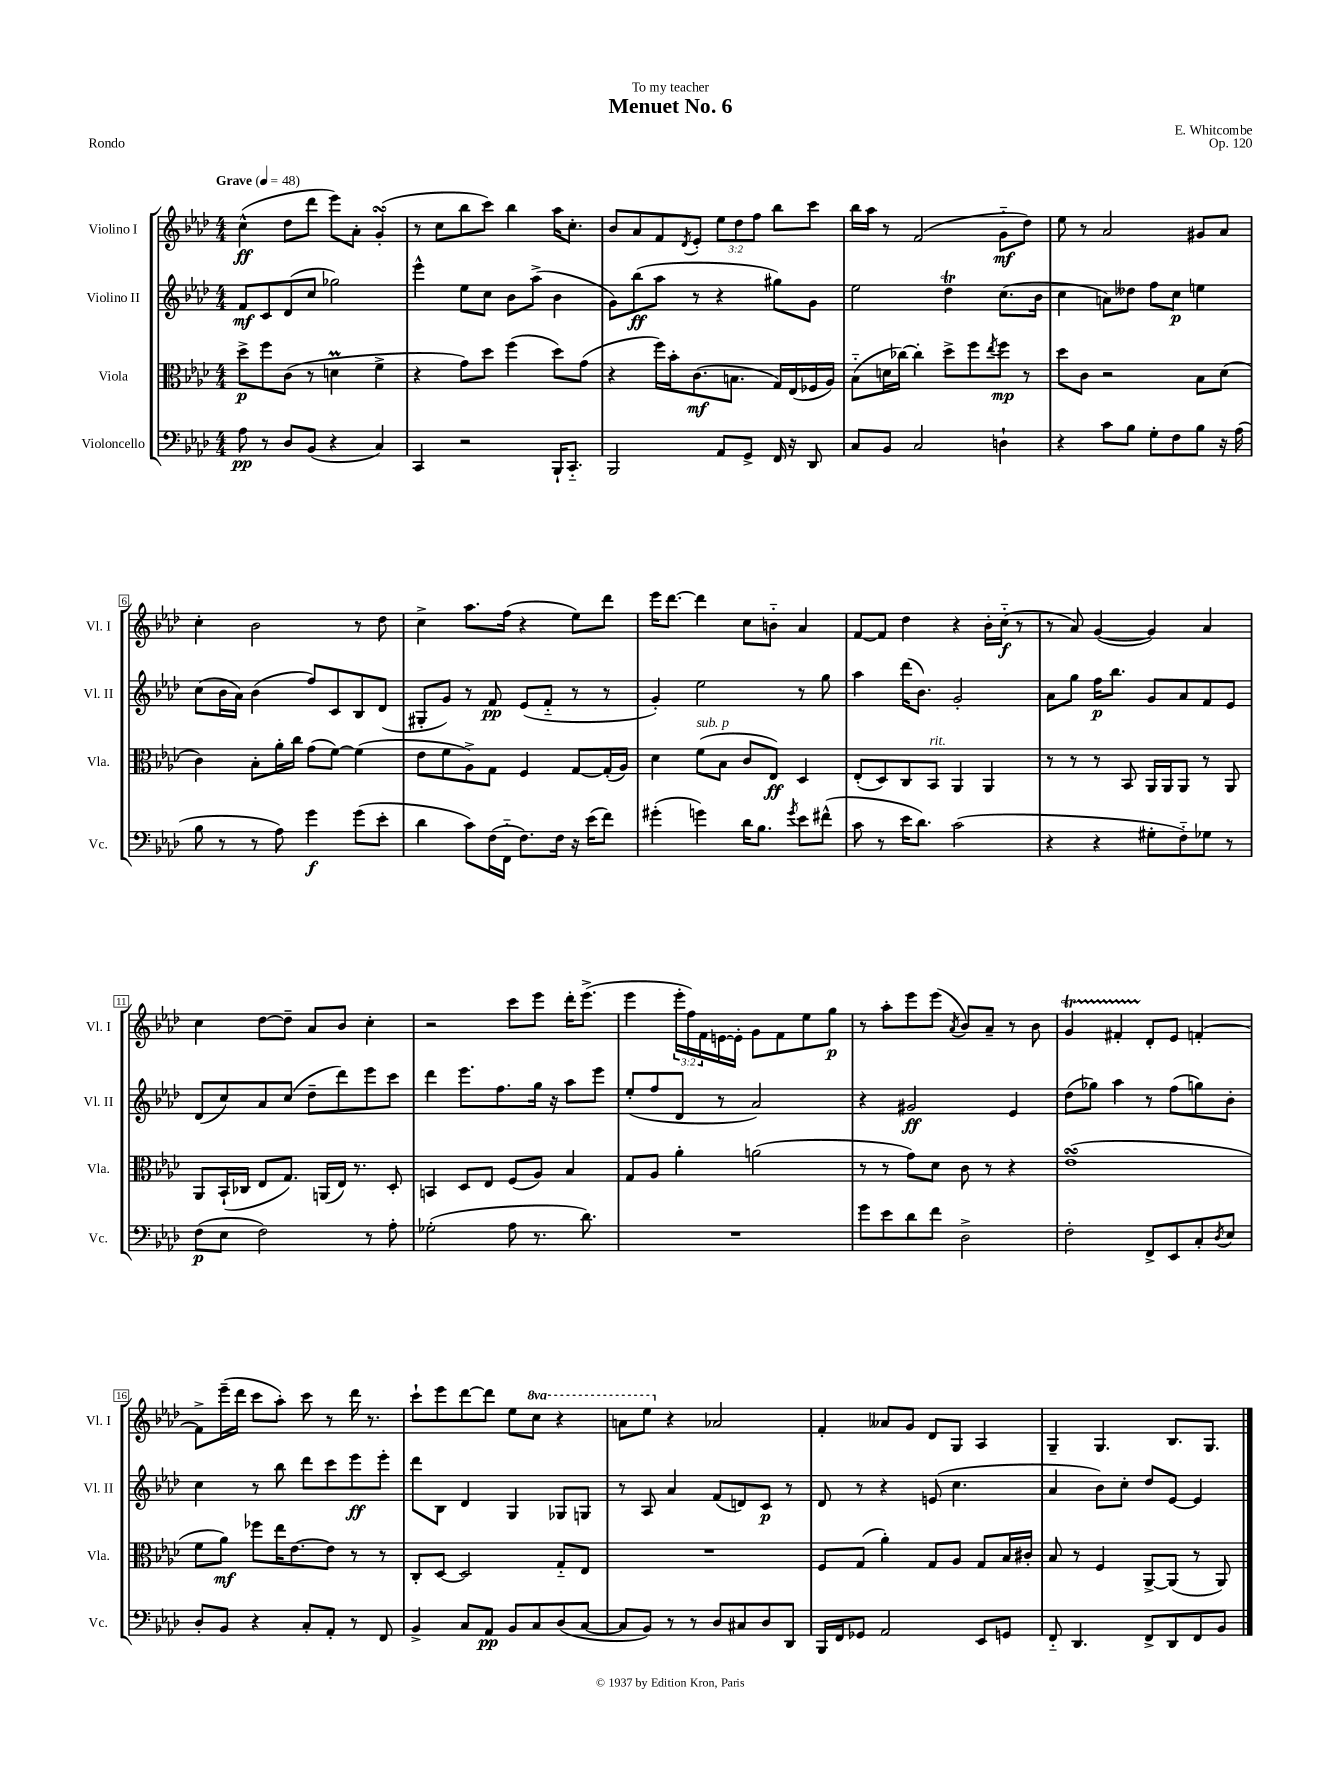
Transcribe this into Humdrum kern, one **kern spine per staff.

**kern	**dynam	**kern	**dynam	**kern	**dynam	**kern	**dynam
*part4	*part4	*part3	*part3	*part2	*part2	*part1	*part1
*staff4	*staff4	*staff3	*staff3	*staff2	*staff2	*staff1	*staff1
*I"Violoncello	*	*I"Viola	*	*I"Violino II	*	*I"Violino I	*
*I'Vc.	*	*I'Vla.	*	*I'Vl. II	*	*I'Vl. I	*
*clefF4	*	*clefC3	*	*clefG2	*	*clefG2	*
*k[b-e-a-d-]	*	*k[b-e-a-d-]	*	*k[b-e-a-d-]	*	*k[b-e-a-d-]	*
*M4/4	*	*M4/4	*	*M4/4	*	*M4/4	*
*MM48	*	*MM48	*	*MM48	*	*MM48	*
=1	=1	=1	=1	=1	=1	=1	=1
!	!	!	!	!	!	!LO:TX:a:B:t=Grave	!
8A-\	pp	8dd-^\L	p	8f/L	mf	(4cc^^\	ff
8r	.	8ff\	.	8c/	.	.	.
8D-/L	.	(8c\J	.	(8d-/	.	8dd-\L	.
(8BB-/J	.	8r	.	8cc/J	.	8ddd-\J	.
4r	.	4dnm\	.	2gg-X\)	.	8eee-\L)	.
.	.	.	.	.	.	8a-'\J	.
4C/)	.	4f^\	.	.	.	(4gsSsS'/	.
=2	=2	=2	=2	=2	=2	=2	=2
4CC/	.	4r	.	4eee-^^\	.	8r	.
.	.	.	.	.	.	8cc\L	.
2r	.	8g\L)	.	8ee-\L	.	8bb-\	.
.	.	8dd-\J	.	8cc\J	.	8ccc\J)	.
.	.	(4ff\	.	8b-\L	.	4bb-\	.
.	.	.	.	(8aa-^\J	.	.	.
16BBB-`/KL	.	8dd-\L)	.	4b-\	.	16aa-\KL	.
8.CC/J	.	.	.	.	.	8.cc'\J	.
.	.	(8g\J	.	.	.	.	.
=3	=3	=3	=3	=3	=3	=3	=3
2BBB-/	.	4r	.	8g\L)	.	8b-/L	.
.	.	.	.	(8bb-\	ff	8a-/	.
.	.	16ff\LL)	.	8aa-\J	.	8f/	.
.	.	16b-'\J	.	.	.	.	.
.	.	.	.	.	.	8qd-/	.
.	.	(8.c\	mf	8r	.	8e-'/J	.
8AA-/L	.	.	.	4r	.	12ee-\L	.
.	.	8.Bn\J	.	.	.	.	.
.	.	.	.	.	.	12dd-\	.
8GG^/J	.	.	.	.	.	.	.
.	.	.	.	.	.	12ff\J	.
16FF/	.	16G/LL)	.	8gg#X\L)	.	8bb-\L	.
16r	.	(16E-/	.	.	.	.	.
8DD-/	.	16F-X/	.	8g\J	.	8ccc\J	.
.	.	16A-/JJ)	.	.	.	.	.
=4	=4	=4	=4	=4	=4	=4	=4
8C/L	.	(8B-\L	.	2ee-\	.	16bb-\LL	.
.	.	.	.	.	.	16aa-\JJ	.
8BB-/J	.	16dn\L	.	.	.	8r	.
.	.	[16cc-X\JJ)	.	.	.	.	.
2C/	.	4cc-'\]	.	.	.	(2f/	.
.	.	8dd-^\L	.	4dd-T\	.	.	.
.	.	8ff\	.	.	.	.	.
.	.	8qee-/	.	.	.	.	.
4Dn`\	.	8ff\J	mp	(8.cc\L	.	8g\L	mf
.	.	8r	.	.	.	8dd-\J)	.
.	.	.	.	16b-\Jk	.	.	.
=5	=5	=5	=5	=5	=5	=5	=5
4r	.	8dd-\L	.	4cc\	.	8ee-\	.
.	.	8c\J	.	.	.	8r	.
8c\L	.	2r	.	8an\L)	.	2a-/	.
8B-\J	.	.	.	8dd--X\J	.	.	.
8G'\L	.	.	.	8ff\L	.	.	.
8F\	.	.	.	8cc\J	p	.	.
8B-\J	.	8B-\L	.	4een\	.	8g#X/L	.
16r	.	(8d-\J	.	.	.	8a-/J	.
(16A-\	.	.	.	.	.	.	.
!!LO:LB:g=z
=6	=6	=6	=6	=6	=6	=6	=6
8B-\	.	4c\)	.	(8cc\L	.	4cc'\	.
8r	.	.	.	16b-\L	.	.	.
.	.	.	.	16a-\JJ)	.	.	.
8r	.	8B-'\L	.	(4b-\	.	2b-\	.
8A-\)	.	16a-'\L	.	.	.	.	.
.	.	16cc\JJ	.	.	.	.	.
4g\	f	(8g\L	.	8ff/L)	.	.	.
.	.	[8f\J)	.	8c/	.	.	.
(8g\L	.	(4f\]	.	8B-/	.	8r	.
8e-'\J	.	.	.	(8d-/J	.	8dd-\	.
=7	=7	=7	=7	=7	=7	=7	=7
4d-\	.	8e-\L	.	8G#X'/L	.	4cc^\	.
.	.	8f\	.	8g/J)	.	.	.
8c\L)	.	8A-^\)	.	8r	.	8.aa-\L	.
(16F\L	.	8G\J	.	8f/	pp	.	.
16FF\JJ	.	.	.	.	.	(16ff\Jk	.
8.F\L)	.	4F/	.	(8e-/L	.	4r	.
.	.	.	.	8f/J	.	.	.
16F\Jk	.	.	.	.	.	.	.
16r	.	[8G/L	.	8r	.	8ee-\L)	.
(16e-\KL	.	.	.	.	.	.	.
8f\J)	.	(16G'/L]	.	8r	.	8ddd-\J	.
.	.	16A-/JJ)	.	.	.	.	.
=8	=8	=8	=8	=8	=8	=8	=8
(4g#X'\	.	4d-\	.	4g'/)	.	16eee-\KL	.
.	.	.	.	.	.	[8.ddd-\J	.
!	!	!LO:TX:a:i:t=sub. p	!	!	!	!	!
4gn\)	.	(8f\L	.	2ee-\	.	4ddd-\]	.
.	.	8B-\J	.	.	.	.	.
16d-\KL	.	8c/L	.	.	.	8cc\L	.
8.B-\J	.	.	.	.	.	.	.
.	.	8E-/J)	ff	.	.	8bn\J	.
8qg/	.	.	.	.	.	.	.
8e-\L	.	4D-/	.	8r	.	4a-/	.
(8f#X^^\J	.	.	.	8gg\	.	.	.
=9	=9	=9	=9	=9	=9	=9	=9
8c\	.	(8E-'/L	.	4aa-\	.	[8f/L	.
8r	.	8D-/)	.	.	.	8f/J]	.
16e-\KL	.	8C/	.	(16ddd-\KL	.	4dd-\	.
8.d-\J)	.	.	.	8.b-\J)	.	.	.
!	!	!LO:TX:a:i:t=rit.	!	!	!	!	!
.	.	8BB-/J	.	.	.	.	.
(2c\	.	4AA-/	.	2g'/	.	4r	.
.	.	4AA-/	.	.	.	16b-'\LL	.
.	.	.	.	.	.	(16cc\JJ	f
.	.	.	.	.	.	8r	.
=10	=10	=10	=10	=10	=10	=10	=10
4r	.	8r	.	8a-\L	.	8r	.
.	.	8r	.	8gg\J	.	8a-/)	.
4r	.	8r	.	16ff\KL	p	([4g/	.
.	.	.	.	8.bb-\J	.	.	.
.	.	8BB-/	.	.	.	.	.
8G#X'\L	.	16AA-/LL	.	8g/L	.	4g/])	.
.	.	16AA-/J	.	.	.	.	.
8F\)	.	8AA-/J	.	8a-/	.	.	.
8G-X\J	.	8r	.	8f/	.	4a-/	.
8r	.	8AA-/	.	8e-/J	.	.	.
!!LO:LB:g=z
=11	=11	=11	=11	=11	=11	=11	=11
(8F\L	p	8AA-/L	.	(8d-/L	.	4cc\	.
8E-\J	.	(16BB-`/L	.	8cc/)	.	.	.
.	.	16C-X/JJ	.	.	.	.	.
2F\)	.	8E-/L	.	8a-/	.	[8dd-\L	.
.	.	8.G/J)	.	(8cc/J	.	8dd-~\J]	.
.	.	.	.	8dd-~\L	.	8a-/L	.
.	.	(16AAn/LL	.	.	.	.	.
.	.	16E-/JJ)	.	8ddd-\)	.	8b-/J	.
.	.	8.r	.	.	.	.	.
8r	.	.	.	8eee-\	.	4cc'\	.
8A-'\	.	8D-'/	.	8ccc\J	.	.	.
=12	=12	=12	=12	=12	=12	=12	=12
(2G-X'\	.	4BBn/	.	4ddd-\	.	2r	.
.	.	8D-/L	.	8.eee-\L	.	.	.
.	.	8E-/J	.	.	.	.	.
.	.	.	.	8.ff\	.	.	.
8A-\	.	(8F/L	.	.	.	8ccc\L	.
8.r	.	8A-/J)	.	16gg\Jk	.	8eee-\J	.
.	.	.	.	16r	.	.	.
.	.	4B-/	.	8aa-\L	.	16ddd-'\KL	.
8.d-\)	.	.	.	.	.	(8.eee-^\J	.
.	.	.	.	8eee-\J	.	.	.
=13	=13	=13	=13	=13	=13	=13	=13
1r	.	8G/L	.	(8ee-'/L	.	4eee-\	.
.	.	8A-/J	.	8ff/	.	.	.
.	.	4a-'\	.	8d-/J	.	24eee-'\LL	.
.	.	.	.	.	.	24ff\)	.
.	.	.	.	.	.	24f\	.
.	.	.	.	8r	.	[16en\	.
.	.	.	.	.	.	16e'\JJ]	.
.	.	(2an\	.	2a-/)	.	8g\L	.
.	.	.	.	.	.	8f\	.
.	.	.	.	.	.	8ee-\	.
.	.	.	.	.	.	8gg\J	p
=14	=14	=14	=14	=14	=14	=14	=14
8g\L	.	8r	.	4r	.	8r	.
8e-\	.	8r	.	.	.	8aa-'\L	.
8d-\	.	8g\L)	.	2g#X/	ff	8eee-\	.
8f\J	.	8d-\J	.	.	.	(8eee-\J	.
.	.	.	.	.	.	8qa-/	.
2D-^\	.	8c\	.	.	.	8b-/L)	.
.	.	8r	.	.	.	8a-~/J	.
.	.	4r	.	4e-/	.	8r	.
.	.	.	.	.	.	8b-\	.
=15	=15	=15	=15	=15	=15	=15	=15
2F'\	.	(1e-sSSS	.	(8dd-\L	.	4gt/	.
.	.	.	.	8gg-X\J)	.	.	.
.	.	.	.	4aa-\	.	4f#XTTT'/	.
8FF^/L	.	.	.	8r	.	8d-'/L	.
8EE-/	.	.	.	(8ff\L	.	8e-/J	.
8C'/	.	.	.	8ggn\)	.	[4fn'/	.
8qD-/	.	.	.	.	.	.	.
8E-/J	.	.	.	8b-'\J	.	.	.
!!LO:LB:g=z
=16	=16	=16	=16	=16	=16	=16	=16
8D-'/L	.	8f\L	.	4cc\	.	8f^\L]	.
8BB-/J	.	8a-\J)	mf	.	.	(16eee-~\L	.
.	.	.	.	.	.	16ddd-\JJ	.
4r	.	8ff-X\L	.	8r	.	8ccc\L	.
.	.	16ee-\K	.	8bb-\	.	8aa-'\J)	.
.	.	[8.e-\	.	.	.	.	.
8C'/L	.	.	.	8ddd-\L	.	8ccc\	.
8AA-'/J	.	8e-\J]	.	8ccc\	.	8r	.
8r	.	8r	.	8eee-\	ff	16ddd-\	.
.	.	.	.	.	.	8.r	.
8FF/	.	8r	.	8eee-'\J	.	.	.
=17	=17	=17	=17	=17	=17	=17	=17
4BB-^/	.	8C'/L	.	8ddd-\L	.	8ccc`\L	.
.	.	[8D-/J	.	8B-\J	.	8eee-\	.
8C/L	.	2D-/]	.	4d-/	.	[8ddd-\	.
8AA-/J	pp	.	.	.	.	8ddd-\J]	.
8BB-/L	.	.	.	4G/	.	8ee-\L	.
*	*	*	*	*	*	*8va	*
8C/	.	.	.	.	.	8ccc\J	.
(8D-/	.	8G/L	.	8G-X/L	.	4r	.
[8C/J	.	8E-/J	.	8Gn/J	.	.	.
=18	=18	=18	=18	=18	=18	=18	=18
8C/L]	.	1r	.	8r	.	8aan\L	.
8BB-/J)	.	.	.	8A-/	.	8eee-\J	.
*	*	*	*	*	*	*X8va	*
8r	.	.	.	4a-/	.	4r	.
8r	.	.	.	.	.	.	.
8D-/L	.	.	.	(8f/L	.	2a-X/	.
8C#X/	.	.	.	8dn/)	.	.	.
8D-/	.	.	.	8c/J	p	.	.
8DD-/J	.	.	.	8r	.	.	.
=19	=19	=19	=19	=19	=19	=19	=19
16BBB-/LL	.	8F/L	.	8d-/	.	4f'/	.
16FF/J	.	.	.	.	.	.	.
8GG-X/J	.	(8G/J	.	8r	.	.	.
2AA-/	.	4a-'\)	.	4r	.	8a--X/L	.
.	.	.	.	.	.	8g/J	.
.	.	8G/L	.	(8en/	.	8d-/L	.
.	.	8A-/J	.	4.cc\	.	8G/J	.
8EE-/L	.	8G/L	.	.	.	4A-/	.
8GGn/J	.	16B-/L	.	.	.	.	.
.	.	16c#X'/JJ	.	.	.	.	.
=20	=20	=20	=20	=20	=20	=20	=20
8FF/	.	8B-/	.	4a-/	.	4G~/	.
4.DD-/	.	8r	.	.	.	.	.
.	.	4F/	.	8b-\L)	.	4.G/	.
.	.	.	.	8cc'\J	.	.	.
8FF^/L	.	[8AA-^/L	.	8dd-/L	.	.	.
8DD-/	.	(8AA-/J]	.	[8e-/J	.	8.B-/L	.
8FF/	.	8r	.	4e-/]	.	.	.
.	.	.	.	.	.	8.G/J	.
8BB-/J	.	8AA-/)	.	.	.	.	.
==	==	==	==	==	==	==	==
*-	*-	*-	*-	*-	*-	*-	*-
